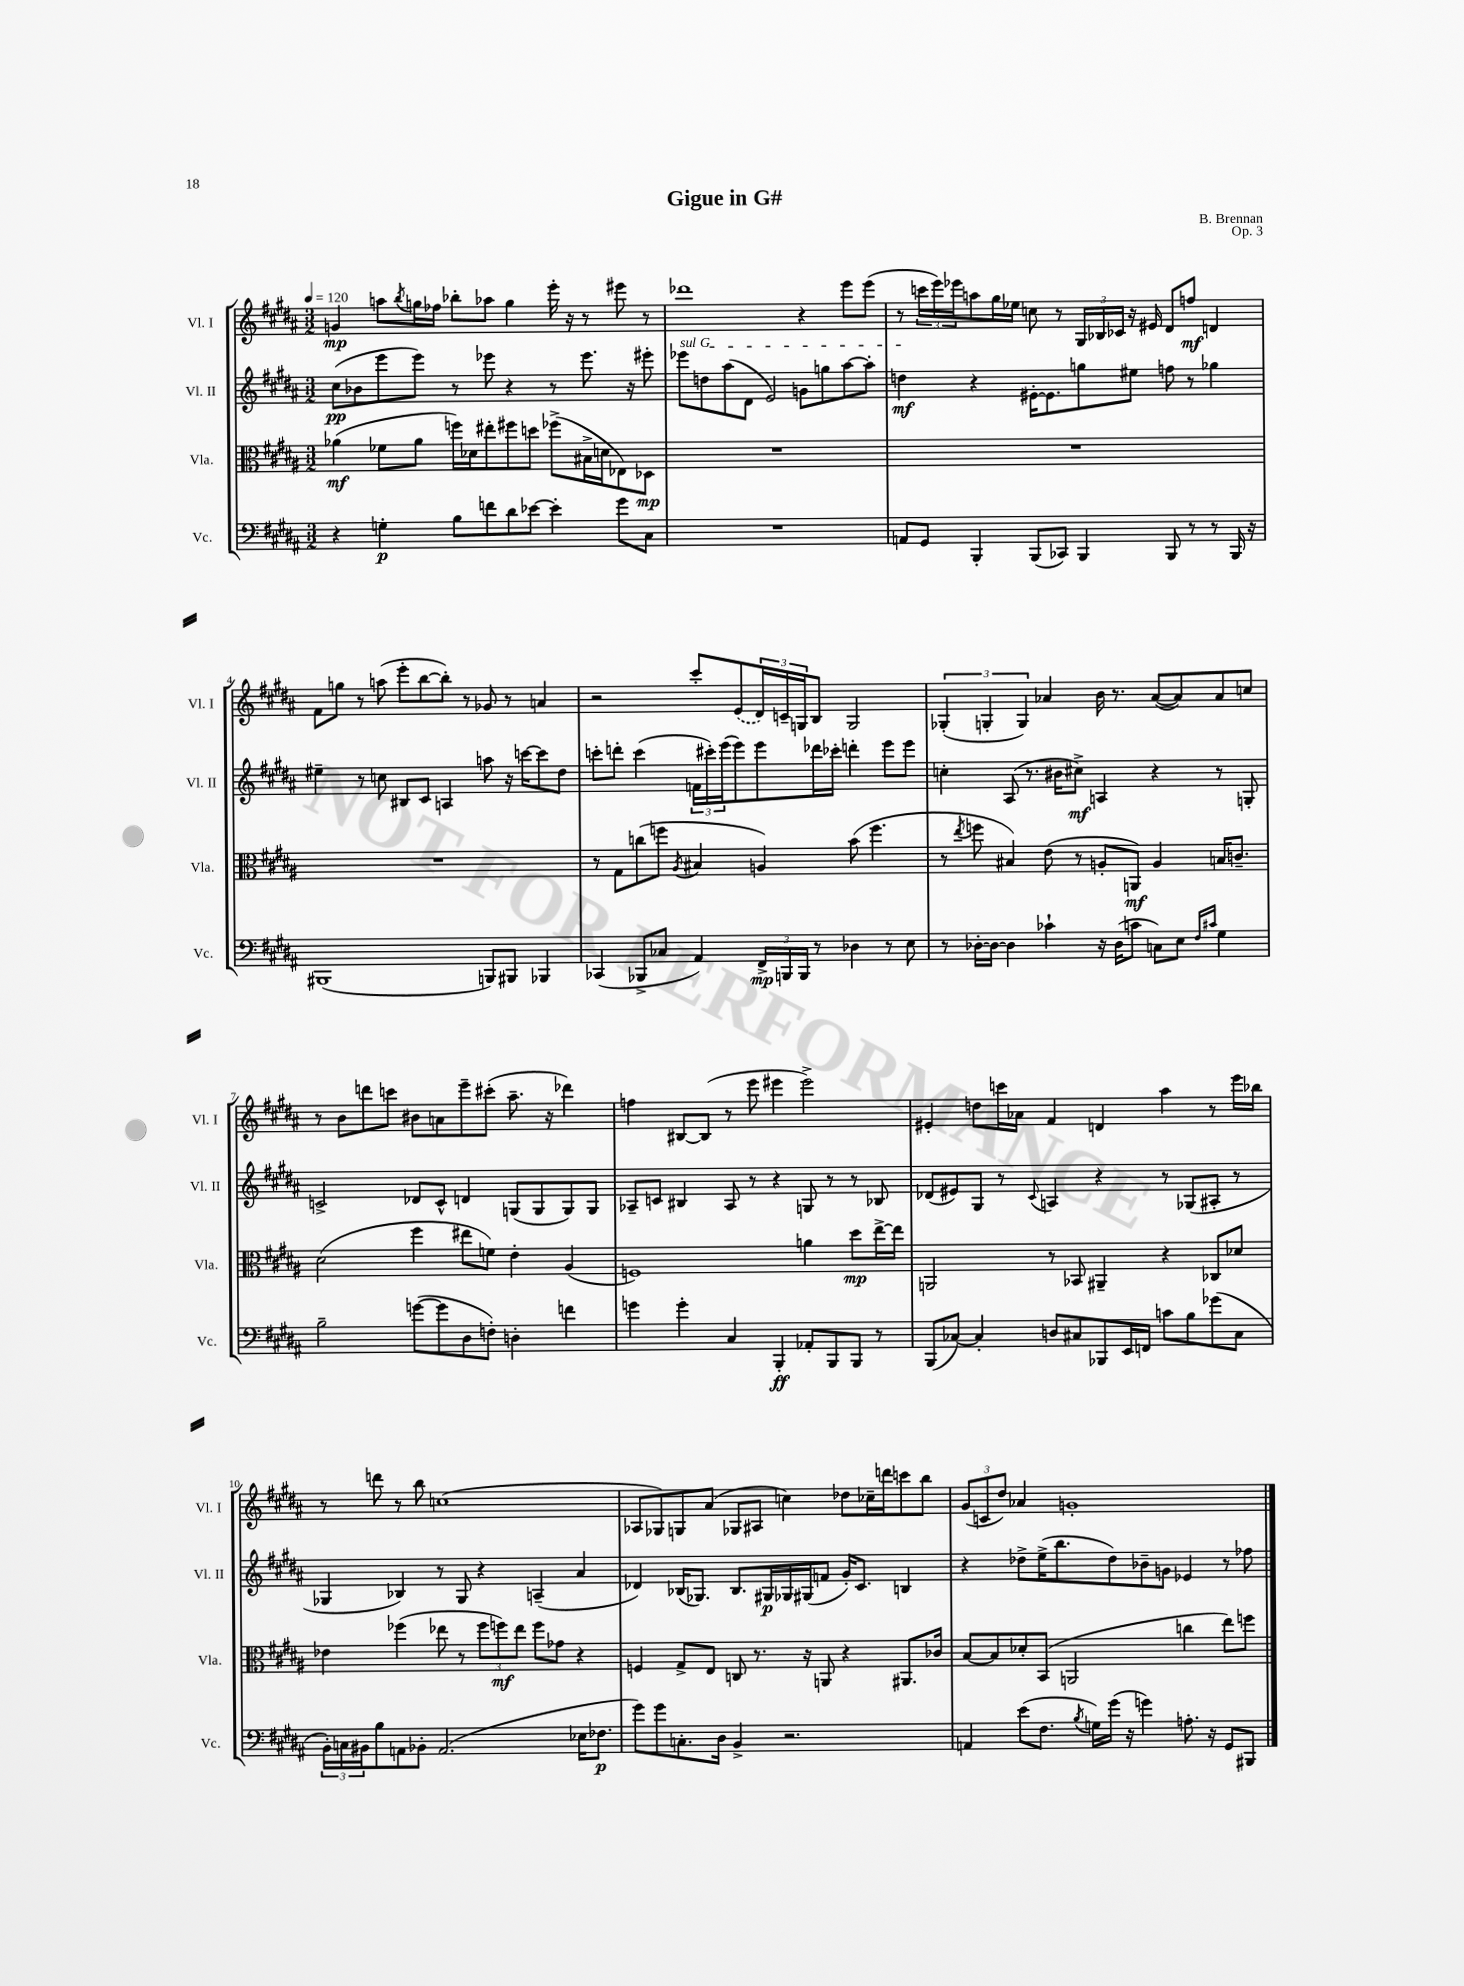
\header { title = "Gigue in G#" composer = "B. Brennan" opus = "Op. 3" }
<<
\new StaffGroup <<
\new Staff = "s0" \with { instrumentName = "Vl. I" shortInstrumentName = "Vl. I" } {
    \clef treble \key b \major \numericTimeSignature \time 3/2 \tempo 4 = 120
    g'4\mp a''8 \acciaccatura { b''8 } g''16 fes''16 bes''8-. aes''8 g''4 e'''16-. r16 r8 eis'''8 r8 |
    des'''1 r4 e'''8 e'''8( |
    r8 \tuplet 3/2 { c'''16 e'''16) ees'''16 } a''8 gis''16 ees''16 c''8 r8 \tuplet 3/2 { gis16 bes16 ces'16 } r16 eis'16 dis'8 f''8\mf d'4 |
    fis'8 g''8 r8 a''8( e'''8-. b''8~ b''8-.) r8 ges'8 r8 a'4 |
    r2 cis'''8-. \once \slurDashed e'8( \tuplet 3/2 { dis'16) c'16-- g16 } b8 g2 |
    \tuplet 3/2 { ges4-.( g4-. g4) } aes'4 b'16 r8. aes'8~( aes'8) aes'8 c''8 |
    r8 b'8 d'''8 c'''8 bis'8 a'8 e'''8-- cis'''8-.( ais''8.-- r16 des'''4) |
    f''4 bis8~ bis8( r8 e'''8 eis'''4 eis'''2->) |
    eis'4-. d''8 c'''16 aes'16 fis'4 d'4 ais''4 r8 e'''16 bes''16 |
    r8 d'''8 r8 b''8 c''1( |
    aes8 ges8) g8 ais'8( ges8 ais8 c''4) des''8 ces''16-- d'''16 c'''8 b''8 |
    \tuplet 3/2 { gis'8( c'8 dis''8) } aes'4 g'1-. \bar "|." |
}
\new Staff = "s1" \with { instrumentName = "Vl. II" shortInstrumentName = "Vl. II" } {
    \clef treble \key b \major \numericTimeSignature \time 3/2
    cis''8\pp( bes'8 e'''8 e'''8) r8 ees'''8 r4 r8 ees'''8. r16 eis'''8-. |
    \once \override TextSpanner.bound-details.left.text = \markup { \italic "sul G" } ees'''8\startTextSpan d''8 ais''8( dis'8 e'2) g'8 g''8 ais''8~ ais''8-. |
    d''4\mf\stopTextSpan r4 eis'16~-. eis'8. g''8 eis''8 f''8 r8 ges''4 |
    eis''4-- r8 c''8 bis8 cis'8 a4 a''8 r16 c'''16~ c'''8 dis''8 |
    c'''8-. d'''8-. c'''4( \tuplet 3/2 { f'16 cis'''16-.) e'''16( } e'''8) e'''8 des'''16 ces'''16-. d'''4-. e'''8 e'''8 |
    c''4-. ais8( r8. bis'16 cis''8->\mf) a4 r4 r8 g8-. |
    c'2-> des'8 c'8-^ d'4 g8( g8 g8) g8 |
    aes8-- c'8 bis4 aes8 r8 r4 g8 r8 r8 bes8 |
    des'8( eis'8) gis8 r8 \appoggiatura { cis'8 } a4 r4 r8 ges8( ais8-. r8 |
    ges4 bes4) r8 ges8 r4 a4--( ais'4 |
    des'4) bes16( ges8.) bes8. gis16\p ges16 gis16( f'8 gis'16-.) cis'8. b4 |
    r4 des''8-> e''16->( b''8. des''8) bes'8-- g'8 ees'4 r8 fes''8 \bar "|." |
}
\new Staff = "s2" \with { instrumentName = "Vla." shortInstrumentName = "Vla." } {
    \clef alto \key b \major \numericTimeSignature \time 3/2
    aes'4\mf( fes'8 aes'8 f''16) des'16 eis''8-. fis''8 d''8 fes''8->( bis16-> d'16 ees8) des8\mp |
    R1. |
    R1. |
    R1. |
    r8 gis8 c''8( f''8 \acciaccatura { ais8 } bis4 a4) b'8( f''4. |
    r8 \acciaccatura { e''8 } f''8 bis4) e'8( r8 a8-. a,8\mf) a4 b16 c'8.-- |
    dis'2( fis''4 eis''8 f'8) e'4-. ais4( |
    f1) a'4 dis''8\mp e''16~-> e''16 |
    a,2 r8 bes,8 ais,4-- r4 ces8 des'8 |
    ees'4 fes''4( ees''8 r8 \tuplet 3/2 { fes''8 f''8\mf) ees''8 } f''8 ges'8 r4 |
    f4 gis8-> e8 c8 r8. r16 a,8 r4 ais,8. ces'16 |
    b8~ b8 des'8-. b,8( a,2 c''4 e''8) f''8 \bar "|." |
}
\new Staff = "s3" \with { instrumentName = "Vc." shortInstrumentName = "Vc." } {
    \clef bass \key b \major \numericTimeSignature \time 3/2
    r4 g4-.\p b8 f'8 dis'8 ees'8~ ees'4-. gis'8 cis8 |
    R1. |
    a,8 gis,8 b,,4-. b,,8( ces,8) b,,4 b,,8 r8 r8 b,,16 r16 |
    bis,,1( b,,8) bis,,8 bes,,4 |
    ces,4( bes,,8-> ces8 ais,4) \tuplet 3/2 { fis,16->\mp b,,16 b,,16 } r8 des4 r8 e8 |
    r8 des16~-. des16~ des4 ces'4-! r16 des16( c'8 c8) e8 \grace { fis16 cis'16 } gis4 |
    b2-- g'8~( g'8 dis8 f8-.) d4-. f'4 |
    g'4 g'4-. cis4 b,,4-.\ff aes,8-. b,,8 b,,8 r8 |
    b,,8( ces8~) ces4-. d8 cis8 bes,,8 e,16 f,16 c'8 b8 ges'8( cis8 |
    \tuplet 3/2 { b,16-.) c16 bis,16 } b8 a,8 bes,8-. a,2.( ees16 fes8.\p |
    gis'8) gis'8 c8.-. dis16 b,4-> r2. |
    a,4 e'8( fis8. \acciaccatura { b8 } g16) gis'16( r16 g'4) a8.-. r16 gis,8 bis,,8 \bar "|." |
}
>>
>>
